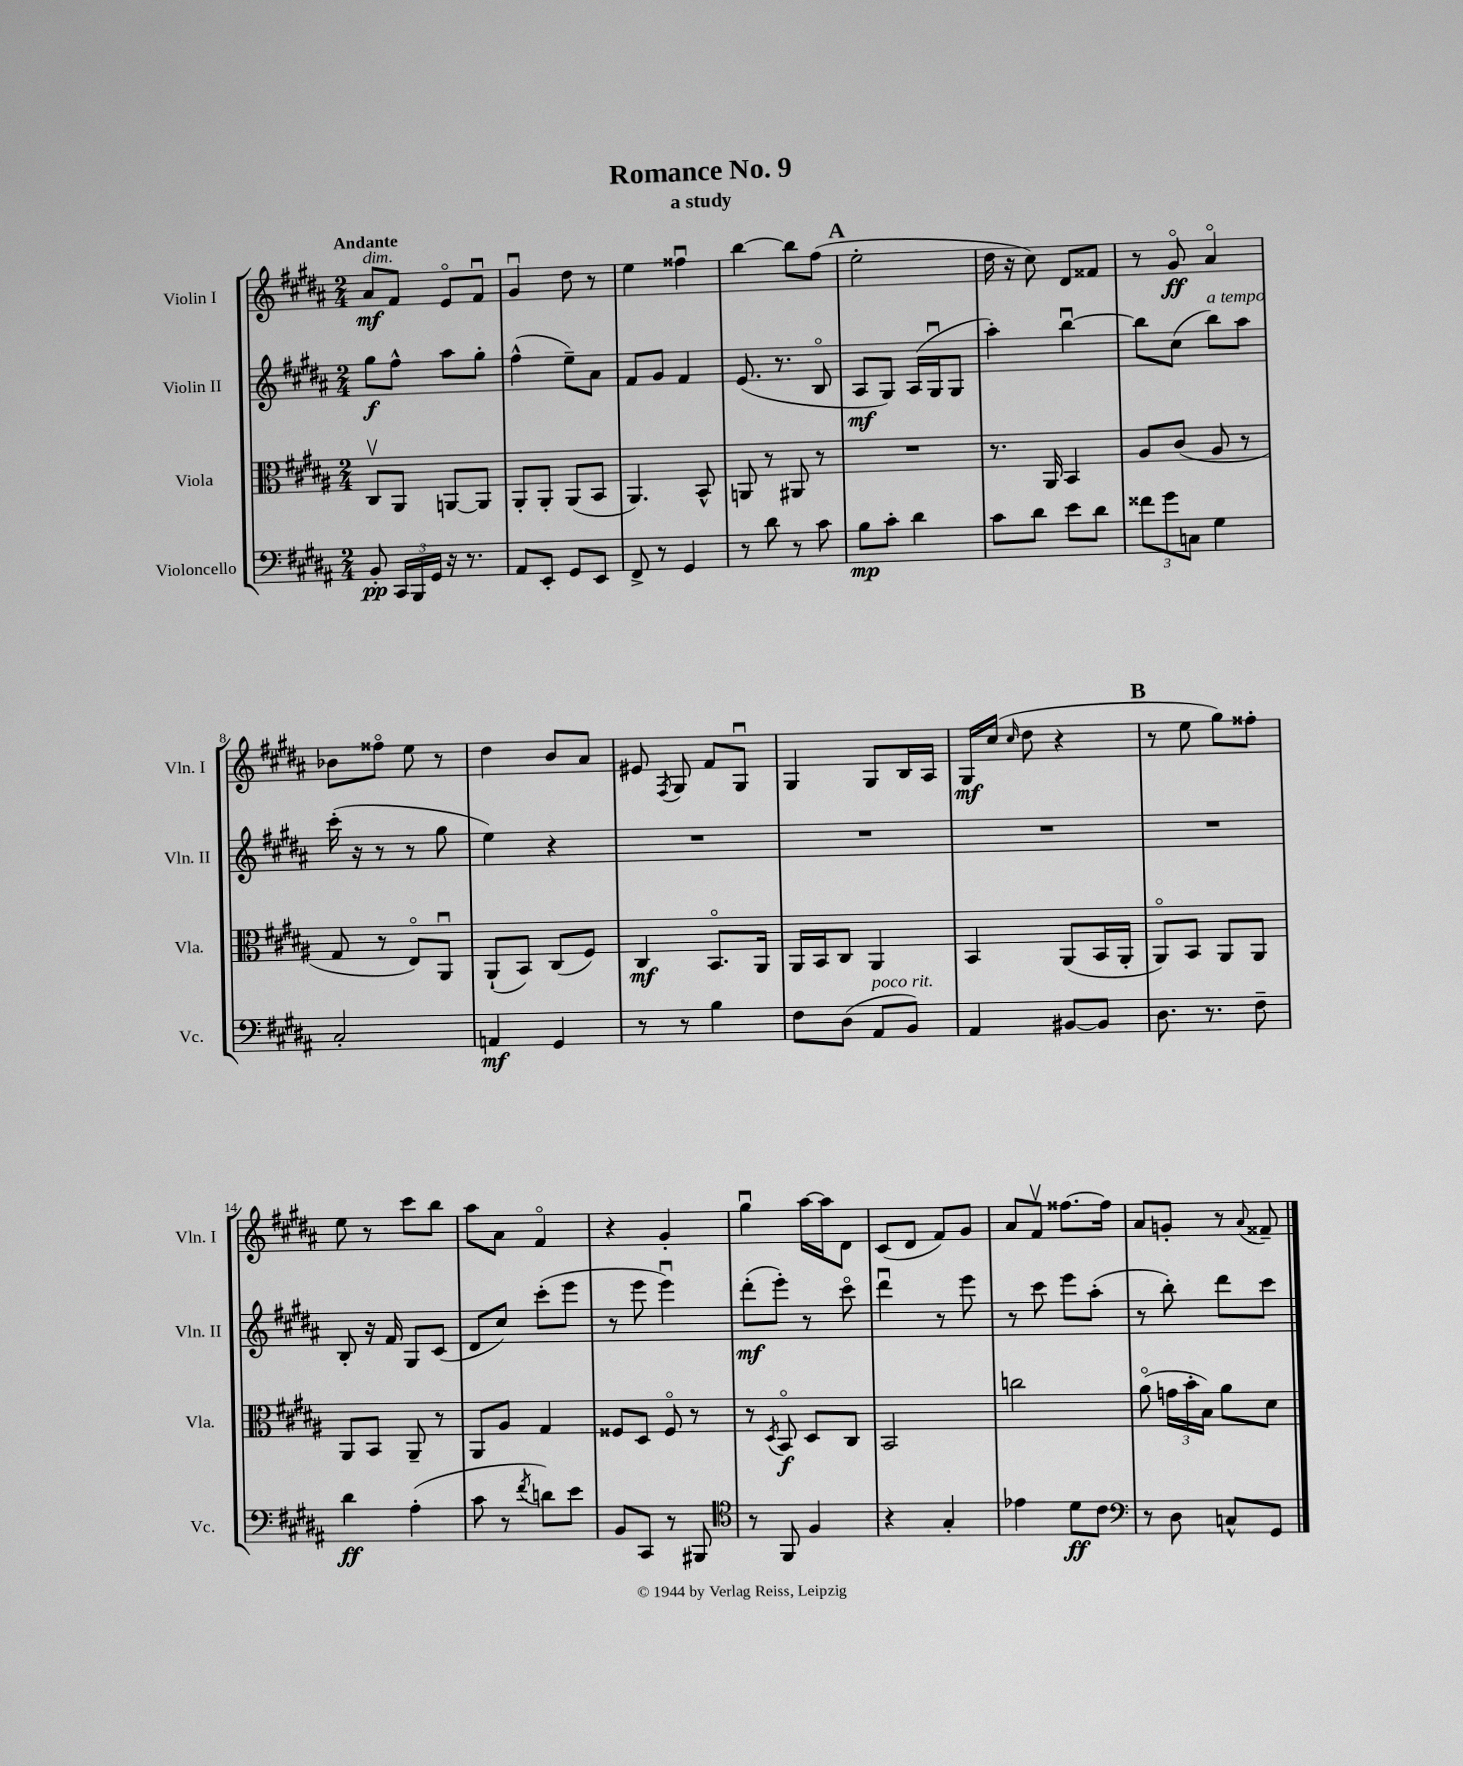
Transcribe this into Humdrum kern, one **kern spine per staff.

**kern	**kern	**kern	**kern
*staff4	*staff3	*staff2	*staff1
*clefF4	*clefC3	*clefG2	*clefG2
*k[f#c#g#d#a#]	*k[f#c#g#d#a#]	*k[f#c#g#d#a#]	*k[f#c#g#d#a#]
*M2/4	*M2/4	*M2/4	*M2/4
8BB'/	8C#v/L	8gg#\L	8a#/L
24CC#/LL	8AA#/J	8ff#^^\J	8f#/J
24BBB/	.	.	.
24GG#/JJ	.	.	.
16r	[8AA/L	8aa#\L	8eo/L
8.r	.	.	.
.	8AA/]J	8gg#'\J	8f#u/J
=	=	=	=
8AA#/L	8AA#'/L	(4ff#^^\	4g#u/
8EE'/J	8AA#'/J	.	.
8GG#/L	(8AA#/L	8ee~\L)	8dd#\
8EE/J	8BB/J	8a#\J	8r
=	=	=	=
8FF#^/	4.AA#/)	8f#/L	4ee\
8r	.	8g#/J	.
4GG#/	.	4f#/	4ff##u\
.	8BB^^/	.	.
=	=	=	=
8r	8AA/	(8.e/	[4bb\
8d#\	8r	.	.
.	.	8.r	.
8r	8AA#/	.	8bb\]L
8c#\	8r	8Bo/	(8ff#\J
=	=	=	=
8B\L	2r	8A#/L	2ee'\
8c#'\J	.	8G#/J)	.
4d#\	.	(16A#/LL	.
.	.	16G#u/J	.
.	.	8G#/J	.
=	=	=	=
8c#\L	8.r	4aa#'\)	16dd#\
.	.	.	16r
8d#\J	.	.	8cc#\)
.	16AA#/	.	.
8e\L	4BB/	[4bbu\	8d#/L
8d#\J	.	.	8f##/J
=	=	=	=
12f##\L	8A#/L	8bb\]L	8r
12g#\	.	.	.
.	(8c#/J	(8cc#\J	8g#o/
12C\J	.	.	.
4G#\	8A#/	8bb\L)	4a#o/
.	8r	8aa#\J	.
=	=	=	=
2C#'/	8G#/	(16ccc#'\	8b-\L
.	.	16r	.
.	8r	8r	8ff##o\J
.	8Eo/L)	8r	8ee\
.	8AA#u/J	8gg#\	8r
=	=	=	=
4AA/	(8AA#`/L	4ee\)	4dd#\
.	8BB/J)	.	.
4GG#/	(8C#/L	4r	8b/L
.	8F#/J)	.	8a#/J
=	=	=	=
8r	4C#/	2r	8e#/
.	.	.	8qF#/
8r	.	.	8G#/
4B\	8.BBo/L	.	8f#/L
.	.	.	8G#u/J
.	16AA#/Jk	.	.
=	=	=	=
8F#\L	16AA#/LL	2r	4G#/
.	16BB/J	.	.
(8D#\J	8C#/J	.	.
8AA#/L	4AA#/	.	8G#/L
8BB/J)	.	.	16B/L
.	.	.	16A#/JJ
=	=	=	=
4AA#/	4BB/	2r	16G#/LL
.	.	.	(16cc#/JJ
.	.	.	16qqcc#/
.	.	.	8dd#\
[8BB#/L	(8AA#/L	.	4r
8BB#/]J	16BB/L	.	.
.	16AA#'/JJ	.	.
=	=	=	=
8.D#\	8AA#o/L)	2r	8r
.	8BB/J	.	8ee\
8.r	.	.	.
.	8AA#/L	.	8gg#\L)
8F#~\	8AA#/J	.	8ff##'\J
=	=	=	=
4d#\	8AA#/L	8B'/	8ee\
.	8BB/J	16r	8r
.	.	16f#/	.
(4A#'\	8AA#~/	8G#/L	8ccc#\L
.	8r	(8c#/J	8bb\J
=	=	=	=
8c#\	8AA#/L	8d#/L	8aa#\L
8r	8A#/J	8cc#/J)	8a#\J
8qf#/	.	.	.
8d\L)	4G#/	(8ccc#'\L	4f#o/
8e\J	.	8eee\J	.
=	=	=	=
8BB/L	8F##/L	8r	4r
8CC#/J	8D#/J	8eee\	.
8r	8F##o/	4eeeu\)	4g#'/
8BBB#/	8r	.	.
=	=	=	=
*clefC4	*	*	*
8r	8r	(8ddd#'\L	4gg#u\
.	8qD#/	.	.
8FF#/	8BBo/	8eee'\J)	.
4F#/	8D#/L	8r	[16aa#\LL
.	.	.	16aa#\]J
.	8C#/J	8ccc#o\	8d#\J
=	=	=	=
4r	2BB/	4ddd#u\	(8c#/L
.	.	.	8d#/J
4G#'/	.	8r	8f#/L)
.	.	8eee\	8g#/J
=	=	=	=
4e-\	2cc\	8r	8a#/L
.	.	8ccc#\	8f#v/J
8d#\L	.	8eee\L	[8.ff##\L
8c#\J	.	(8aa#'\J	.
.	.	.	16ff##\]Jk
=	=	=	=
*clefF4	*	*	*
8r	(8a#o\	8r	8a#/L
8D#\	24g\LL	8bb'\)	8g'/J
.	24b'\	.	.
.	24B\JJ)	.	.
8C^^/L	8a#\L	8ddd#\L	8r
.	.	.	8qqa#/
8GG#/J	8d#\J	8ccc#\J	8f##~/
==	==	==	==
*-	*-	*-	*-
